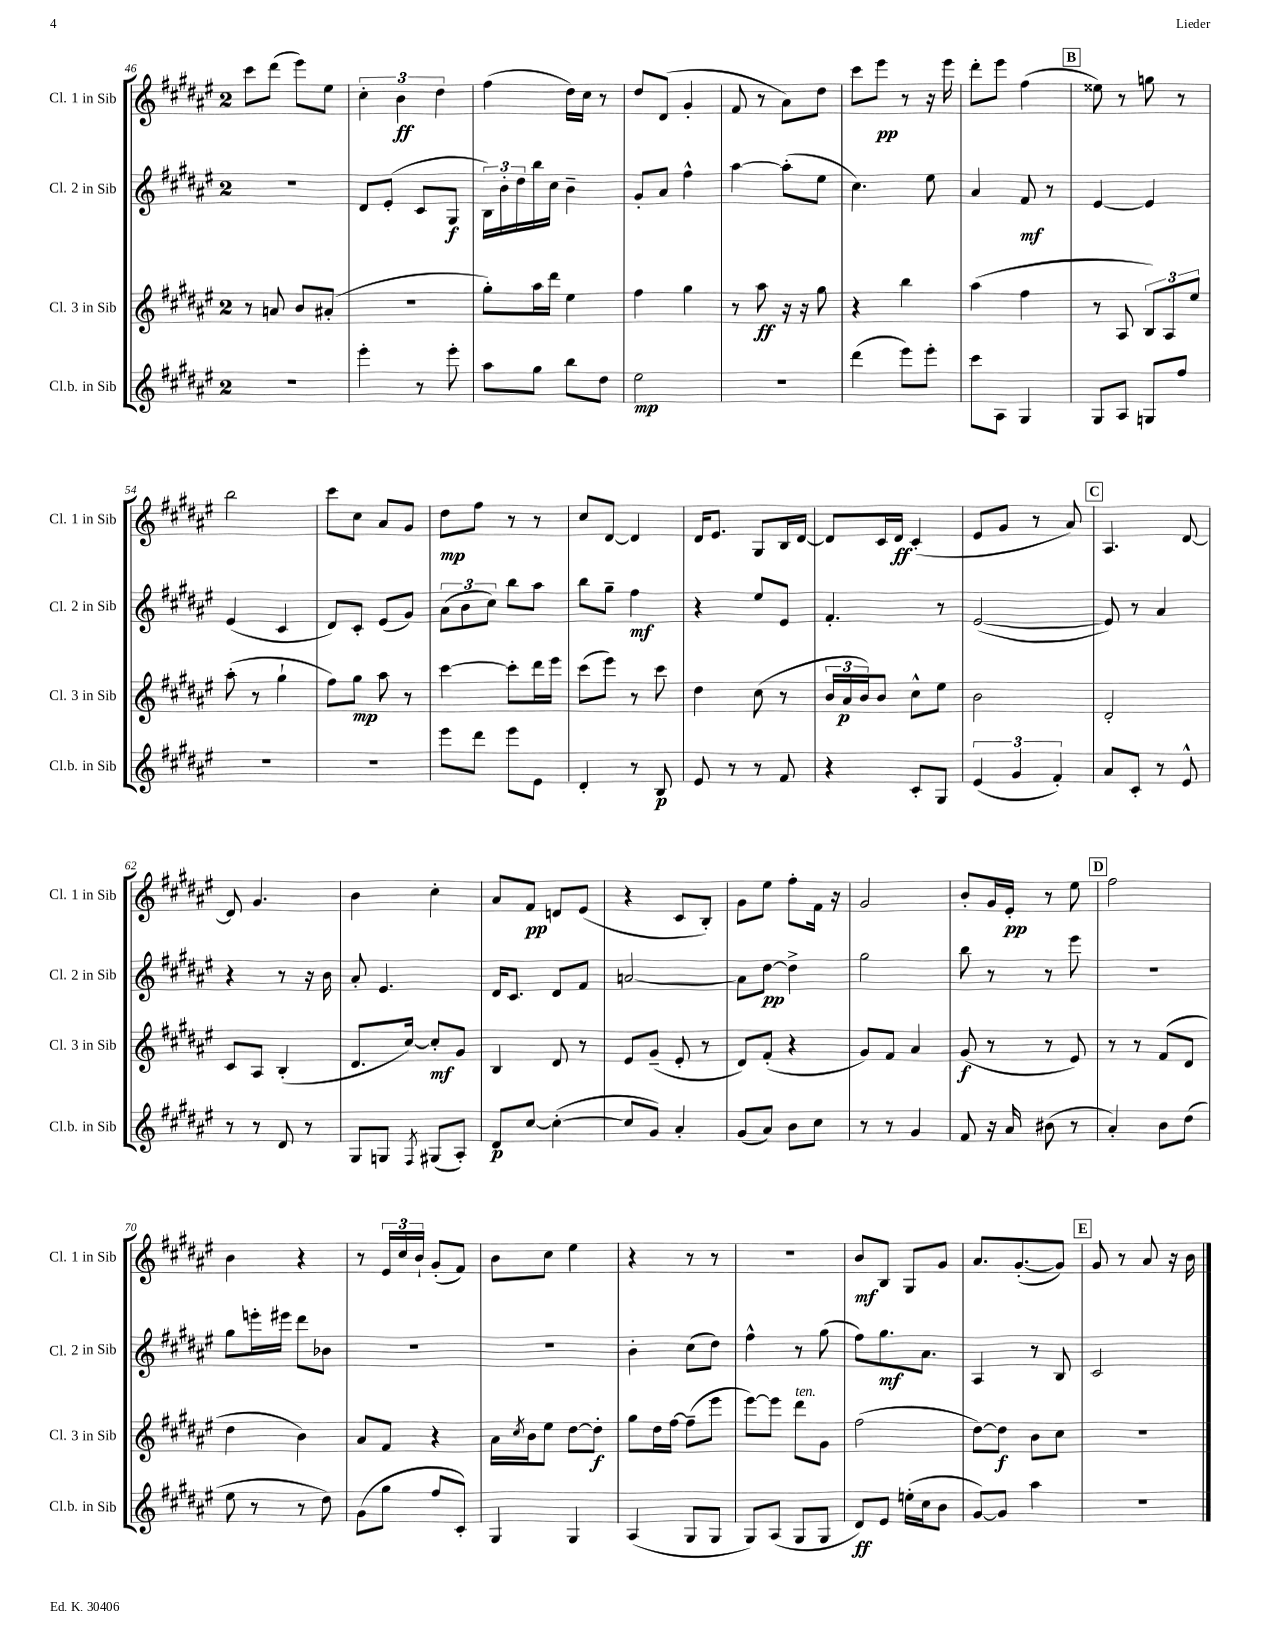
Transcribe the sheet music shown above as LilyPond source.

<<
\new StaffGroup <<
\new Staff = "s0" \with { instrumentName = "Cl. 1 in Sib" shortInstrumentName = "Cl. 1 in Sib" } {
    \clef treble \key fis \major \once \override Staff.TimeSignature.style = #'single-digit \time 2/4
    cis'''8 dis'''8( eis'''8) eis''8 |
    \tuplet 3/2 { cis''4-. b'4\ff dis''4 } |
    fis''4( dis''16) cis''16 r8 |
    dis''8 dis'8( gis'4-. |
    fis'8 r8 ais'8) dis''8 |
    cis'''8 eis'''8\pp r8 r16 eis'''16 |
    dis'''8-. eis'''8 fis''4( |
    \mark \markup { \box "B" } eisis''8) r8 g''8 r8 |
    b''2 |
    cis'''8 cis''8 ais'8 gis'8 |
    dis''8\mp fis''8 r8 r8 |
    cis''8 dis'8~ dis'4 |
    dis'16 eis'8. gis8 b16 dis'16~ |
    dis'8 cis'16 dis'16\ff cis'4-.( |
    eis'8 gis'8 r8 ais'8) |
    \mark \markup { \box "C" } ais4. dis'8~ |
    dis'8 gis'4. |
    b'4 cis''4-. |
    ais'8 fis'8\pp d'8 eis'8( |
    r4 cis'8 b8-.) |
    gis'8 eis''8 fis''8-. fis'16 r16 |
    gis'2 |
    b'8-. gis'16 eis'16-.\pp r8 eis''8 |
    \mark \markup { \box "D" } fis''2 |
    b'4 r4 |
    r8 \tuplet 3/2 { eis'16 cis''16 b'16-! } gis'8-.( fis'8) |
    b'8 cis''8 eis''4 |
    r4 r8 r8 |
    R2 |
    b'8\mf b8 gis8 gis'8 |
    ais'8. gis'8.~-.( gis'8) |
    \mark \markup { \box "E" } gis'8 r8 ais'8 r16 b'16 \bar "|." |
}
\new Staff = "s1" \with { instrumentName = "Cl. 2 in Sib" shortInstrumentName = "Cl. 2 in Sib" } {
    \clef treble \key fis \major \once \override Staff.TimeSignature.style = #'single-digit \time 2/4
    r2 |
    dis'8 eis'8-.( cis'8 gis8\f |
    \tuplet 3/2 { b16) b'16-. dis''16 } b''16 cis''16 b'4-- |
    gis'8-. ais'8 fis''4-^ |
    ais''4~ ais''8-.( eis''8 |
    cis''4.) eis''8 |
    ais'4 fis'8\mf r8 |
    \mark \markup { \box "B" } eis'4~ eis'4 |
    eis'4( cis'4 |
    dis'8) cis'8-. eis'8( gis'8) |
    \tuplet 3/2 { ais'8( b'8 cis''8) } b''8 ais''8 |
    b''8 gis''8-- fis''4\mf |
    r4 eis''8 eis'8 |
    fis'4.-. r8 |
    eis'2~( |
    \mark \markup { \box "C" } eis'8) r8 ais'4 |
    r4 r8 r16 b'16 |
    ais'8-. eis'4. |
    dis'16 cis'8. dis'8 fis'8 |
    a'2~ |
    a'8 dis''8~\pp dis''4-> |
    gis''2 |
    b''8 r8 r8 eis'''8 |
    \mark \markup { \box "D" } R2 |
    gis''8 e'''16-. eis'''16 dis'''8 bes'8 |
    r2 |
    R2 |
    b'4-. cis''8( dis''8) |
    fis''4-^ r8 gis''8( |
    fis''8) gis''8.\mf ais'8. |
    ais4 r8 b8 |
    \mark \markup { \box "E" } cis'2 \bar "|." |
}
\new Staff = "s2" \with { instrumentName = "Cl. 3 in Sib" shortInstrumentName = "Cl. 3 in Sib" } {
    \clef treble \key fis \major \once \override Staff.TimeSignature.style = #'single-digit \time 2/4
    r8 a'8 b'8 ais'8-.( |
    R2 |
    gis''8-.) ais''16 dis'''16 eis''4 |
    fis''4 gis''4 |
    r8 ais''8\ff r16 r16 gis''8 |
    r4 b''4 |
    ais''4( fis''4 |
    \mark \markup { \box "B" } r8 ais8 \tuplet 3/2 { b8) ais8 eis''8 } |
    ais''8-.( r8 gis''4-! |
    fis''8) gis''8\mp ais''8 r8 |
    cis'''4~ cis'''8-. dis'''16 eis'''16 |
    cis'''8( eis'''8) r8 cis'''8 |
    dis''4 cis''8( r8 |
    \tuplet 3/2 { b'16 ais'16\p b'16) } b'8 cis''8-^ eis''8 |
    b'2 |
    \mark \markup { \box "C" } dis'2-. |
    cis'8 ais8 b4-.( |
    dis'8. cis''16~) cis''8-.\mf gis'8 |
    b4 dis'8 r8 |
    eis'8 gis'8--( eis'8-. r8 |
    dis'8) fis'8-.( r4 |
    gis'8) fis'8 ais'4 |
    gis'8\f( r8 r8 eis'8) |
    \mark \markup { \box "D" } r8 r8 fis'8( dis'8 |
    dis''4 b'4) |
    ais'8 fis'8 r4 |
    ais'16 \acciaccatura { cis''8 } b'16 eis''8 dis''8~ dis''8-.\f |
    gis''8 dis''16 fis''16~ fis''8--( eis'''8 |
    eis'''8~) eis'''8 dis'''8^\markup { \italic "ten." } gis'8 |
    fis''2( |
    dis''8~) dis''8\f b'8 cis''8 |
    \mark \markup { \box "E" } r2 \bar "|." |
}
\new Staff = "s3" \with { instrumentName = "Cl.b. in Sib" shortInstrumentName = "Cl.b. in Sib" } {
    \clef treble \key fis \major \once \override Staff.TimeSignature.style = #'single-digit \time 2/4
    R2 |
    eis'''4-. r8 eis'''8-. |
    ais''8 gis''8 b''8 dis''8 |
    eis''2\mp |
    R2 |
    dis'''4( eis'''8) eis'''8-. |
    cis'''8 ais8 gis4 |
    \mark \markup { \box "B" } gis8 ais8 g8 fis''8 |
    R2 |
    R2 |
    eis'''8 dis'''8 eis'''8 eis'8 |
    dis'4-. r8 b8\p |
    eis'8 r8 r8 fis'8 |
    r4 cis'8-. gis8 |
    \tuplet 3/2 { eis'4( gis'4 fis'4-.) } |
    \mark \markup { \box "C" } ais'8 cis'8-. r8 eis'8-^ |
    r8 r8 dis'8 r8 |
    gis8 g8 \acciaccatura { fis8 } gis8( ais8-.) |
    dis'8\p cis''8~ cis''4~-.( |
    cis''8 gis'8) ais'4-. |
    gis'8( ais'8) b'8 cis''8 |
    r8 r8 gis'4 |
    fis'8 r16 ais'16 bis'8( r8 |
    \mark \markup { \box "D" } ais'4-.) b'8 dis''8( |
    eis''8 r8 r8 dis''8) |
    gis'8( gis''8 fis''8 cis'8-.) |
    gis4 gis4 |
    ais4( gis8 gis8 |
    gis8) ais8( gis8 gis8 |
    dis'8\ff) eis'8 e''16-.( cis''16 b'8 |
    gis'8~) gis'8 ais''4 |
    \mark \markup { \box "E" } R2 \bar "|." |
}
>>
>>
\layout { \context { \Score currentBarNumber = #46 } }
